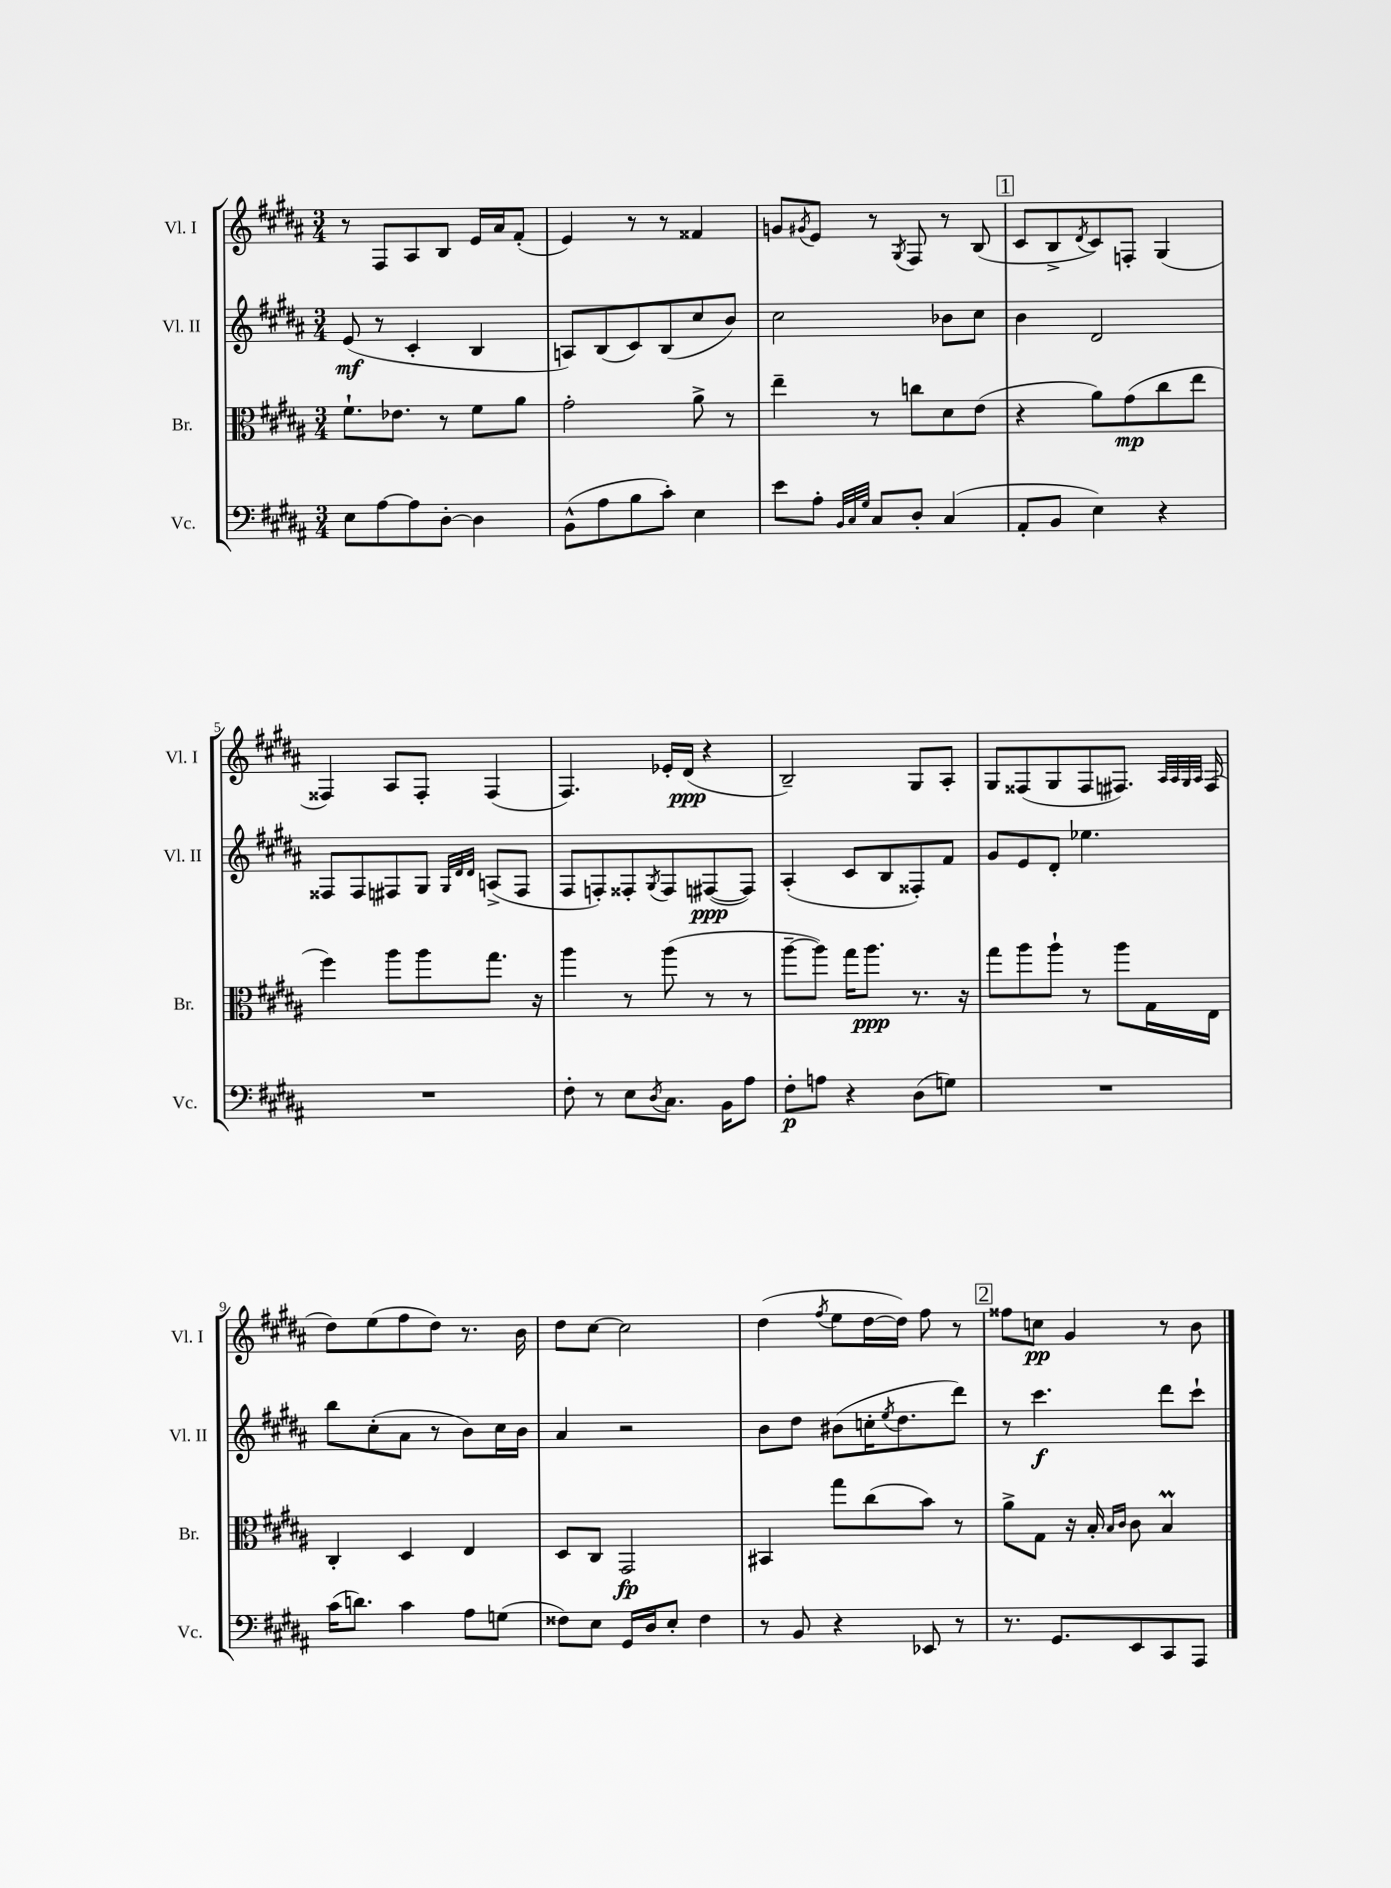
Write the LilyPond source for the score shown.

<<
\new StaffGroup <<
\new Staff = "s0" \with { instrumentName = "Vl. I" shortInstrumentName = "Vl. I" } {
    \clef treble \key b \major \numericTimeSignature \time 3/4
    r8 fis8 ais8 b8 e'16 ais'16 fis'8-.( |
    e'4) r8 r8 fisis'4 |
    g'8 \acciaccatura { gis'8 } e'8 r8 \acciaccatura { gis8 } fis8 r8 b8( |
    \mark \markup { \box "1" } cis'8 b8-> \acciaccatura { dis'8 } cis'8) f8-. gis4( |
    fisis4) ais8 fisis8-. fisis4( |
    fis4.) ees'16-. dis'16\ppp( r4 |
    b2--) gis8 ais8-. |
    gis8 fisis8( gis8 fisis8 fis8.) \grace { ais32 ais32 gis32 ais32 } fis16( |
    dis''8) e''8( fis''8 dis''8) r8. b'16 |
    dis''8 cis''8~ cis''2 |
    dis''4( \acciaccatura { fis''8 } e''8 dis''16~ dis''16) fis''8 r8 |
    \mark \markup { \box "2" } fisis''8 c''8\pp gis'4 r8 b'8 \bar "|." |
}
\new Staff = "s1" \with { instrumentName = "Vl. II" shortInstrumentName = "Vl. II" } {
    \clef treble \key b \major \numericTimeSignature \time 3/4
    e'8\mf( r8 cis'4-. b4 |
    a8) b8( cis'8) b8( cis''8 b'8) |
    cis''2 bes'8 cis''8 |
    \mark \markup { \box "1" } b'4 dis'2 |
    fisis8 fisis8 fis8 gis8 \grace { gis32 dis'32 dis'32 } a8->( fis8 |
    fis8 f8-.) fisis8-. \acciaccatura { gis8 } fisis8 fis8~\ppp( fis8) |
    ais4-.( cis'8 b8 fisis8-.) fis'8 |
    gis'8 e'8 dis'8-. ees''4. |
    b''8 cis''8-.( ais'8 r8 b'8) cis''16 b'16 |
    ais'4 r2 |
    b'8 dis''8 bis'8( c''16-. \acciaccatura { e''8 } dis''8. dis'''8) |
    \mark \markup { \box "2" } r8 cis'''4.\f dis'''8 cis'''8-! \bar "|." |
}
\new Staff = "s2" \with { instrumentName = "Br." shortInstrumentName = "Br." } {
    \clef alto \key b \major \numericTimeSignature \time 3/4
    fis'8.-! ees'8. r8 fis'8 ais'8 |
    gis'2-. ais'8-> r8 |
    e''4-- r8 c''8 dis'8 e'8( |
    \mark \markup { \box "1" } r4 ais'8) gis'8\mp( cis''8 e''8 |
    fis''4) ais''8 ais''8 gis''8. r16 |
    ais''4 r8 ais''8( r8 r8 |
    ais''8~-- ais''8) gis''16 ais''8.\ppp r8. r16 |
    gis''8 ais''8 ais''8-! r8 ais''8 gis16 e16 |
    cis4-. dis4 e4 |
    dis8 cis8 gis,2\fp |
    bis,4 gis''8 cis''8( b'8) r8 |
    \mark \markup { \box "2" } ais'8-> gis8 r16 b16-. \grace { b16 cis'16 } cis'8 b4\prall \bar "|." |
}
\new Staff = "s3" \with { instrumentName = "Vc." shortInstrumentName = "Vc." } {
    \clef bass \key b \major \numericTimeSignature \time 3/4
    e8 ais8~ ais8 dis8~-. dis4 |
    b,8-^( ais8 b8 cis'8-.) e4 |
    e'8 ais8-. \grace { b,32 cis32 gis32 } cis8 dis8-. cis4( |
    \mark \markup { \box "1" } ais,8-. b,8 e4) r4 |
    R2. |
    fis8-. r8 e8 \acciaccatura { dis8 } cis8. b,16 ais8 |
    fis8-.\p a8 r4 dis8( g8) |
    R2. |
    cis'16( d'8.) cis'4 ais8 g8( |
    fisis8) e8 gis,16 dis16 e8-. fisis4 |
    r8 b,8 r4 ees,8 r8 |
    \mark \markup { \box "2" } r8. gis,8. e,8 cis,8 ais,,8 \bar "|." |
}
>>
>>
